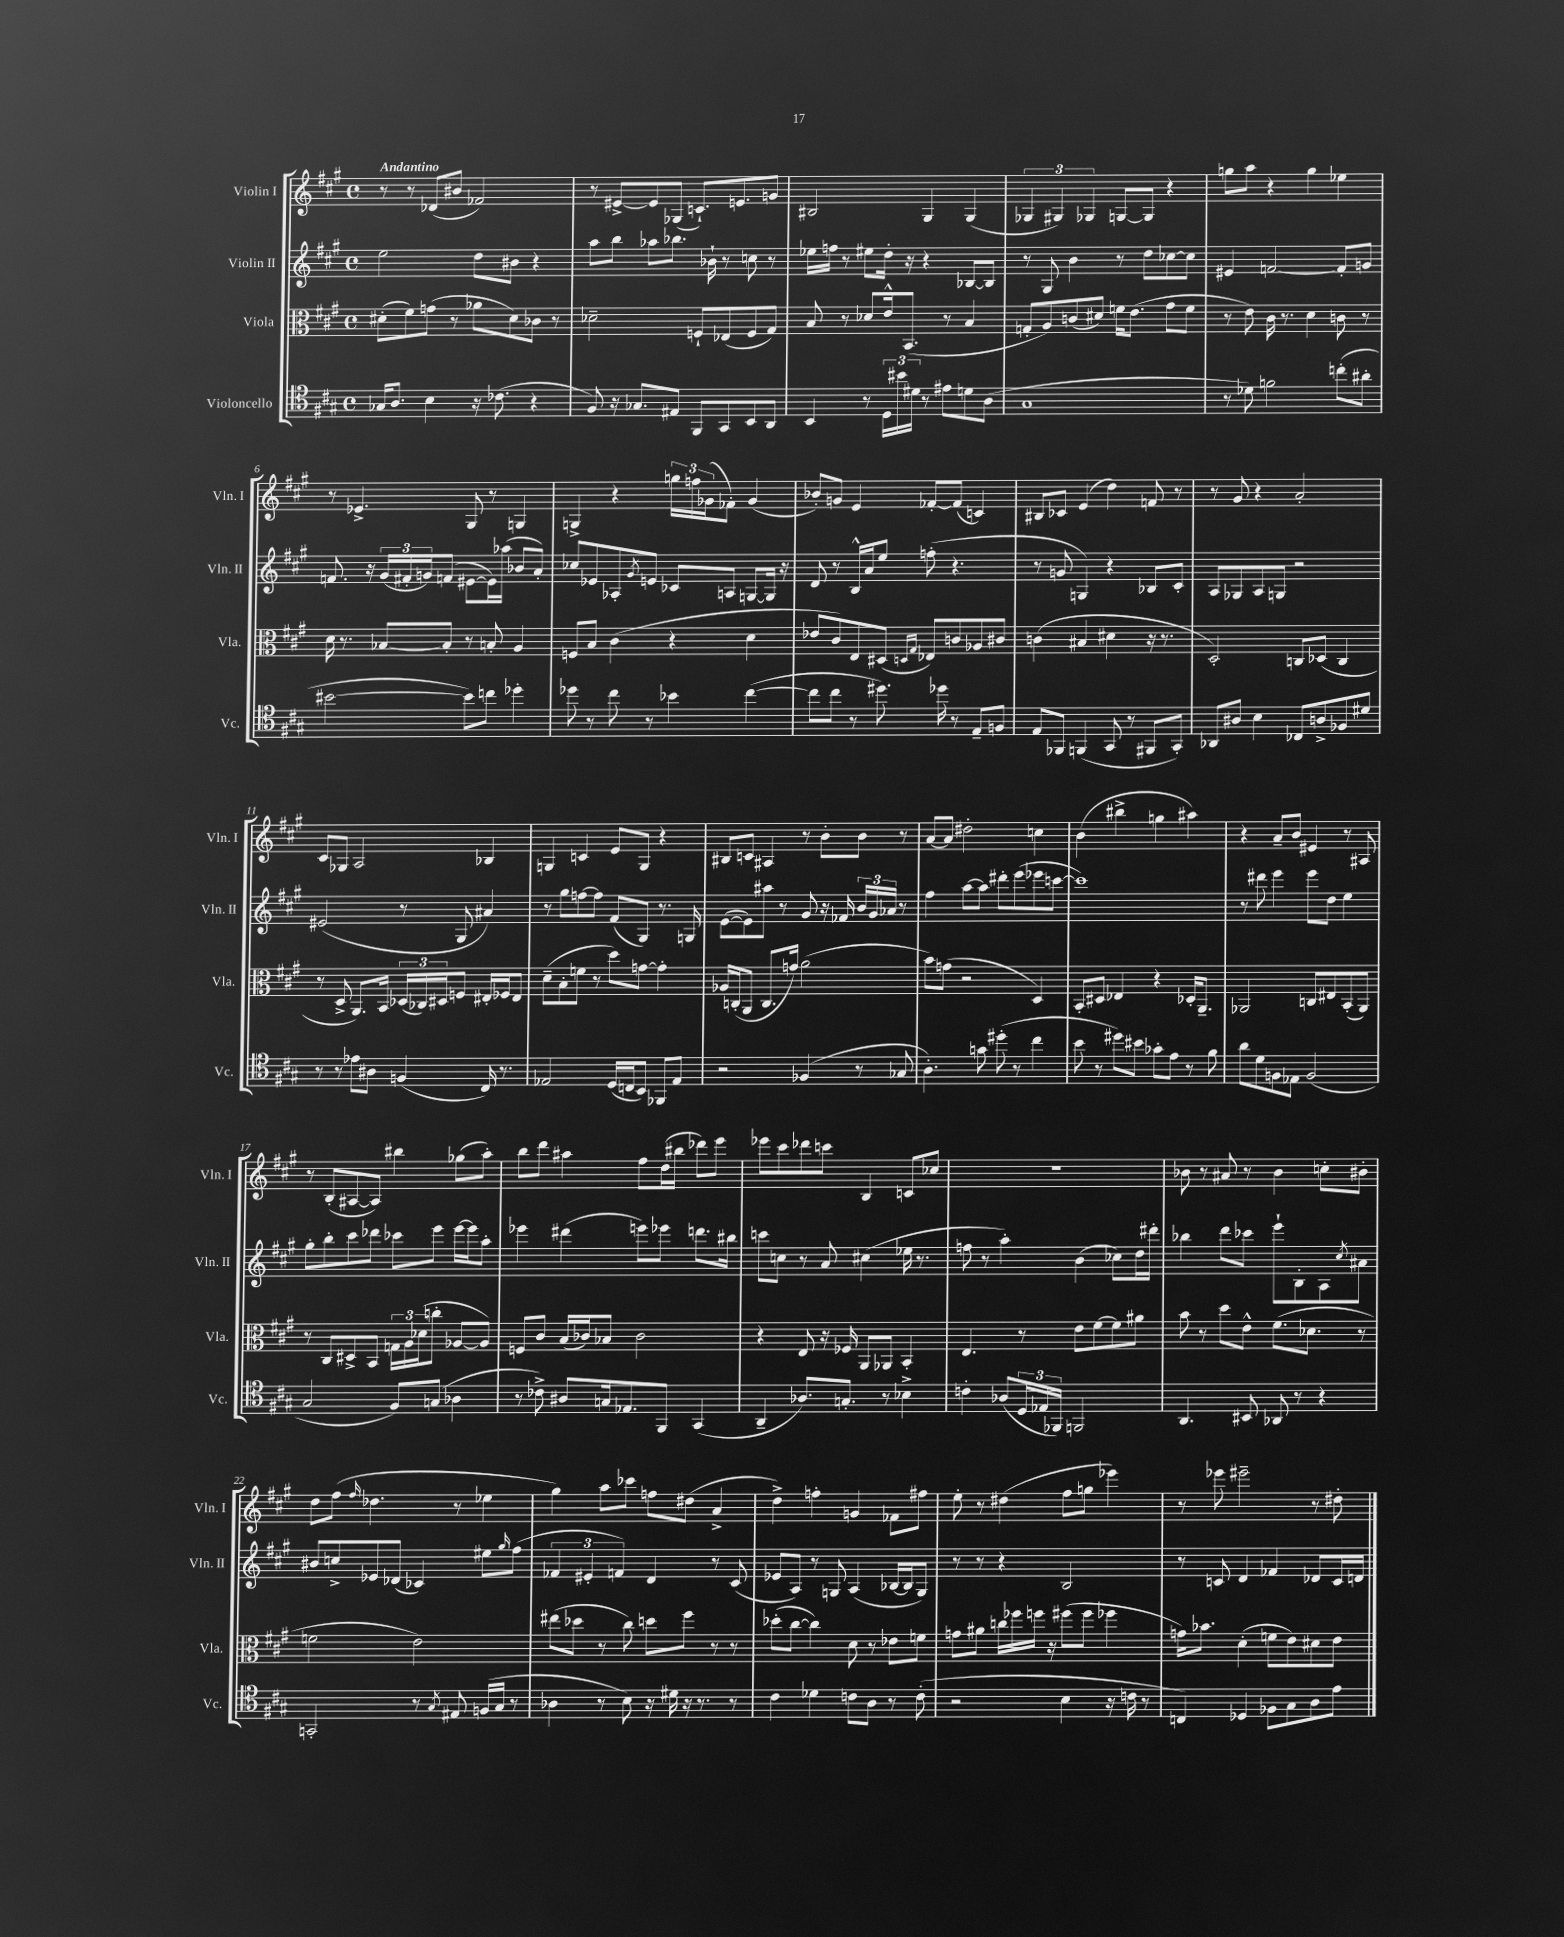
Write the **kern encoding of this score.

**kern	**kern	**kern	**kern
*part4	*part3	*part2	*part1
*staff4	*staff3	*staff2	*staff1
*I"Violoncello	*I"Viola	*I"Violin II	*I"Violin I
*I'Vc.	*I'Vla.	*I'Vln. II	*I'Vln. I
*clefC4	*clefC3	*clefG2	*clefG2
*k[f#c#g#]	*k[f#c#g#]	*k[f#c#g#]	*k[f#c#g#]
*M4/4	*M4/4	*M4/4	*M4/4
*met(c)	*met(c)	*met(c)	*met(c)
=1	=1	=1	=1
!	!	!	!LO:TX:a:B:t=Andantino
16G-X/KL	(8d#X'\L	2ee\	8r
8.A/J	.	.	.
.	8f#\)	.	8r
4B\	(8gn\J	.	(8d-X/L
.	8r	.	8b#X/J
16r	8a-X\L	8dd\L	2f-X/)
(8.c-X\	.	.	.
.	8d#\)	8b#X\J	.
4r	8c-X\J	4r	.
.	8r	.	.
=2	=2	=2	=2
8F#/)	2d-X~\	8aa\L	8r
16r	.	8bb\J	[8e#X^/L
8.G-X/L	.	.	.
.	.	8aa-X\L	8e#/]
8E#X/J	.	8.bb-X\J	(8G-X/J
8FF#/L	8Fn`/L	.	8.cn`/L)
.	.	16b-X`\	.
8GG#/	(8E-X/	8r	.
.	.	.	8.en/
8BB/	8F/	8ccn\	.
8AA/J	8G#/J)	8r	8gn/J
=3	=3	=3	=3
4BB/	8B/	16ee-X\LL	2B#X/
.	.	16ffn\JJ	.
.	8r	8r	.
8r	8d-X/L	8ee#X\L	.
24D\LL	16e^^/k	16dd'\Jk	.
24b#X\	.	.	.
.	(8.BB/J	16r	.
24d#X\JJ	.	.	.
8r	.	4r	4G#/
8e#X\L	8r	.	.
8dn\	4B/	[8B-X/L	(4G#/
(8A\J	.	8B-/J]	.
=4	=4	=4	=4
1G#	8Gn'/L	8r	6G-X/
.	8A/)	8G#/	.
.	.	.	6G#X/)
.	(8cn/	4b\	.
.	.	.	6G-X/
.	8d#X/J)	.	.
.	16fn\KL	8r	[8Gn/L
.	(8.e\J	.	.
.	.	8dd\L	8G/J]
.	8g#\L	[8cc-X\	4r
.	8f\J	8cc-\J]	.
=5	=5	=5	=5
8r	8r	4e#X/	8ggn\L
8d-X\)	8e\)	.	8aa\J
2fn\	16c#\	[2fn/	4r
.	8.r	.	.
.	4d\	.	4gg\
(8ccn'\L	8cn\	8f'/L]	4ee-X\
8a#X'\J	8r	8gn/J	.
!!LO:LB:g=z
=6	=6	=6	=6
[2b#X\	16d\	8.fn/	8r
.	8.r	.	.
.	.	.	4.e-X^/
.	.	16r	.
.	[8B-X/L	(24g#/LL	.
.	.	24f#X'/	.
.	.	24gn/J)	.
.	8B-'/J]	(8fn/J	.
8b#\L])	8r	[8e#X\L	8G#/
8ccn\J	8Bn'/	16e#\L])	8r
.	.	(16aa-X\JJ	.
4dd-X'\	4A/	8b-X/L	4Gn/
.	.	8a'/J)	.
=7	=7	=7	=7
8dd-X\	8Fn/L	8cc-X/L	4Gn^/
8r	8B/J	8e-X/	.
8cc#\	(4c#\	8A-X'/	4r
.	.	8qg#/	.
8r	.	8en/J	.
4b-X\	4r	8c-X/L	24ggn\LL
.	.	.	24ffn\
.	.	.	(24g-X\J
.	.	8An/J	8f-X'\J)
([4cc#\	4d\	[8Gn/L	(4g-/
.	.	16G/Jk]	.
.	.	16r	.
=8	=8	=8	=8
8cc#\L]	8e-X/L	8d/	8b-X'/L)
8cc#\J	8c#/)	8r	8gn/J
8r	8E/	16B^^/LL	4e/
.	.	16a/J	.
8.dd#X\)	(8D#X/J	8ee/J	.
.	16qqDn/LL	.	.
.	16qqG#/JJ	.	.
.	8E-X/L)	(8ffn'\	[8f-X'/L
16dd-X\	.	.	.
8r	8cn/	4.r	(8f-/J]
8E~/L	8A-X/	.	4cn/)
8Fn/J	8c#X/J	.	.
=9	=9	=9	=9
8E/L	(4cn\	8r	8B#X/L
8FF-X/J	.	8gn/	8c-X/J
(4FFn/	4B#X/	4Gn/)	(4e/
8GG#/	4d#X\	4r	4dd\)
8r	.	.	.
8FF#X/L	16r	8B-X/L	8fn/
.	8.r	.	.
8GG#'/J)	.	8c#'/J	8r
=10	=10	=10	=10
8AA-X/L	2D'/)	8A/L	8r
8A#X/J	.	8G-X/	8g#/
4B\	.	8A/	4r
.	.	8Gn/J	.
8C-X/L	8Cn/L	2r	2a'/
8An^/	(8D-X/J	.	.
8F-X/	4C/	.	.
8d#X/J	.	.	.
!!LO:LB:g=z
=11	=11	=11	=11
8r	8r	(2e#X/	8c#/L
8r	8D^/	.	8G-X/J
8e-X\L	8.AA/L)	.	2A/
8A#X\J	.	.	.
.	16BB/Jk	.	.
(4Fn/	(24D-X/LL	8r	.
.	24C-X/)	.	.
.	24D#X/J	.	.
.	8Fn/J	8G#/	.
16C#/)	16E#X'/LL	4a#X/)	4B-X/
8.r	16F-X/J	.	.
.	8E#/J	.	.
=12	=12	=12	=12
2E-X/	(8d~\L	8r	4Gn/
.	8B'\	8gg#\L	.
.	8fn\J	[8ffn\	4cn/
.	8r	8ff\J]	.
(16D/LL	8dd\L)	(8f#/L	8e/L
16Cn/J	.	.	.
8BB/J)	[8gn\J	8G#/J)	8G/J
8FF-X/L	4g'\]	8.r	4r
8E-/J	.	.	.
.	.	16Gn/	.
=13	=13	=13	=13
2r	16A-X/LL	([8e\L	8B#X/L
.	(16Cn'/J	.	.
.	8AA/J	8e\])	8cn/J
.	8.C/L	8aa#X\J	4A#X/
.	.	8r	.
.	16gn/Jk)	.	.
(4F-X/	(2a\	8g#/	8r
.	.	16r	8b'\L
.	.	16f-X/	.
8r	.	24b/LL	8b\J
.	.	24g#/	.
.	.	24a-X/JJ	.
8G-X/	.	8r	8r
=14	=14	=14	=14
4.A'\)	8b\L)	4ff#\	[8a/L
.	(8gn\J	.	8a/J]
.	2r	[8aa\L	2dd#X'\
8gn\	.	8aa\J]	.
(8dd#X'\	.	8ddd#X'\L	.
8r	.	(8eee\	.
4cc#\	4D/)	8eee-X\	4ccn\
.	.	[8cccn\J	.
=15	=15	=15	=15
8b\	8BB'/L	1ccc])	(4b\
8r	8D#X/J	.	.
8dd#X\L)	4E-X/	.	4bb#X^\
8b#X\J	.	.	.
8g-X'\L	4r	.	4ggn\
8e\J	.	.	.
8r	16D-X'/KL	.	4aa#X\)
.	8.AA~/J	.	.
8f#\	.	.	.
=16	=16	=16	=16
8a\L	2AA-X/	8r	4r
8d\	.	8ddd#X\	.
8Fn\	.	4eee\	8a~/L
8E-X\J	.	.	8b/J
(2F/	8Cn/L	8eee\L	4e#X/
.	8E#X/	8dd\J	.
.	(8BB'/	4ee\	8r
.	8AA-/J)	.	8A#X/
!!LO:LB:g=z
=17	=17	=17	=17
2G#/	8r	8gg#'\L	8r
.	8C#/L	8bb'\	(8B'/L
.	8D#X^/	8ccc#\	[8A#X/
.	8BB/J	8ddd-X\J	8A#/J])
8F#/L)	24Gn\LL	8ccc-X\L	4bb#X\
.	24A\	.	.
.	(24d-X\J	.	.
(8Gn/J	8ccn'\J	8eee\J	.
4A-X\	[8A-X/L	[16eee\LL	(8gg-X\L
.	.	16eee\J]	.
.	8A-/J])	8aa'\J	8aa'\J)
=18	=18	=18	=18
8r	8Fn/L	4eee-X\	8bb\L
8c-X^\)	8c#/J	.	8ddd\J
8A#X/L	(16B/LL	(4ddd#X\	4aa#X\
.	16c-X/J)	.	.
16Gn/k	8B-X/J	.	.
8.E-X/	.	.	.
.	2c-\	8eeen\L)	8ff#\L
8FF#/J	.	8eee-X\J	(16dd\L
.	.	.	16bb#X\JJ
(4GG#/	.	8.dddn\L	8ddd-X\L)
.	.	.	8eee\J
.	.	16bb#X\Jk	.
=19	=19	=19	=19
4AA~/	4r	8cccn\L	8eee-X\L
.	.	8ccn\J	8ccc#\
8.A-X/L)	8E/	8r	8ddd-X\
.	16r	8a/	8cccn\J
8.Gn'/J	16F-X/	.	.
.	8AA/L	(4cc#X\	4B/
8r	8AA-X/J	.	.
4B-X^\	4BB'/	16ee-X\	8cn/L
.	.	8.r	.
.	.	.	8cc-X/J
=20	=20	=20	=20
4cn'\	4.E/	8ffn\	1r
.	.	8r	.
(8A-X/L	.	4aa'\)	.
24D/L	8r	.	.
24E-X/	.	.	.
24FF-X/JJ)	.	.	.
2FFn/	8e\L	(4b\	.
.	[8f#\	.	.
.	8f#\]	8cc-X\L)	.
.	8a#X\J	16dd\L	.
.	.	16ddd#X'\JJ	.
=21	=21	=21	=21
4.AA/	8b\	4bb-X\	8b-X\
.	8r	.	8r
.	8dd\L	8ddd\L	8a#X/
8BB#X/	8e^^\J	8ccc-X\J	8r
8AA-X/	(8.f#\L	8eee`\L	4b-\
8r	.	8B'\	.
.	8.d-X\J	.	.
4r	.	8A\	8ccn'\L
.	.	8qcc#/	.
.	8r	8a#X\J	8b#X'\J
!!LO:LB:g=z
=22	=22	=22	=22
2GGn'/	2fn\	8b#X/L	8dd\L
.	.	8ccn^/	(8ff#\J
.	.	.	16qqff#/
.	.	8e-X/	4.dd-X\
.	.	(8d-X/J	.
8r	2e\)	4c-X/)	.
8qG#/	.	.	.
8E#X/	.	.	8r
(16Fn/LL	.	8ee#X\L	4ee-X\
16G#/JJ	.	.	.
.	.	16qqgg#/	.
8r	.	(8ff#\J	.
=23	=23	=23	=23
4A-X\	(8ee#X\L	6f-X/	4gg#\)
.	8dd-X\J	.	.
.	.	6e#X'/	.
8r	8r	.	8aa\L
.	.	6fn/)	.
8B\)	8cc#\)	.	8ccc-X\J
16r	8ddn\L	4d/	8ffn\L
16d#X\	.	.	.
16r	8ff#\J	.	(8dd#X\J
8.r	.	.	.
.	8r	8r	4a^/
8r	8r	(8c#/	.
=24	=24	=24	=24
4c#\	(8dd-X'\L	8e-X/L	4dd^\)
.	[8cc#\J	8A/J)	.
4d-X\	4cc#\])	8r	4ffn'\
.	.	8Gn/	.
8cn\L	8d\	(4A/	4gn/
8A\J	8r	.	.
8r	8e-X\L	[16B-X/LL	8f-X\L
.	.	16B-/J]	.
(8c'\	8fn\J	8G/J)	8ff#X\J
=25	=25	=25	=25
2r	8gn\L	8r	8ee'\
.	8a#X\J	8r	8r
.	16ccn\LL	4r	(4dd#X\
.	16ff-X\	.	.
.	16ffn\JJ	.	.
.	16r	.	.
4B\	(8ff#X\L	2B/	8ff#\L
.	8ff#\J	.	8ggn\J
16r	4ff-X\	.	4eee-X\)
16cn\	.	.	.
8r	.	.	.
=26	=26	=26	=26
4Cn/)	16gn\KL)	8r	8r
.	8.b-X\J	.	.
.	.	8cn/	8eee-X\
4D-X/	(4d'\	4d/	2eee#X~\
8F-X\L	8fn\L	4f-X/	.
8G#\	8e\)	.	.
8A\	8d#X\	8d-X/L	8r
8e\J	8e\J	16c/L	8dd#X'\
.	.	16dn/JJ	.
==	==	==	==
*-	*-	*-	*-
